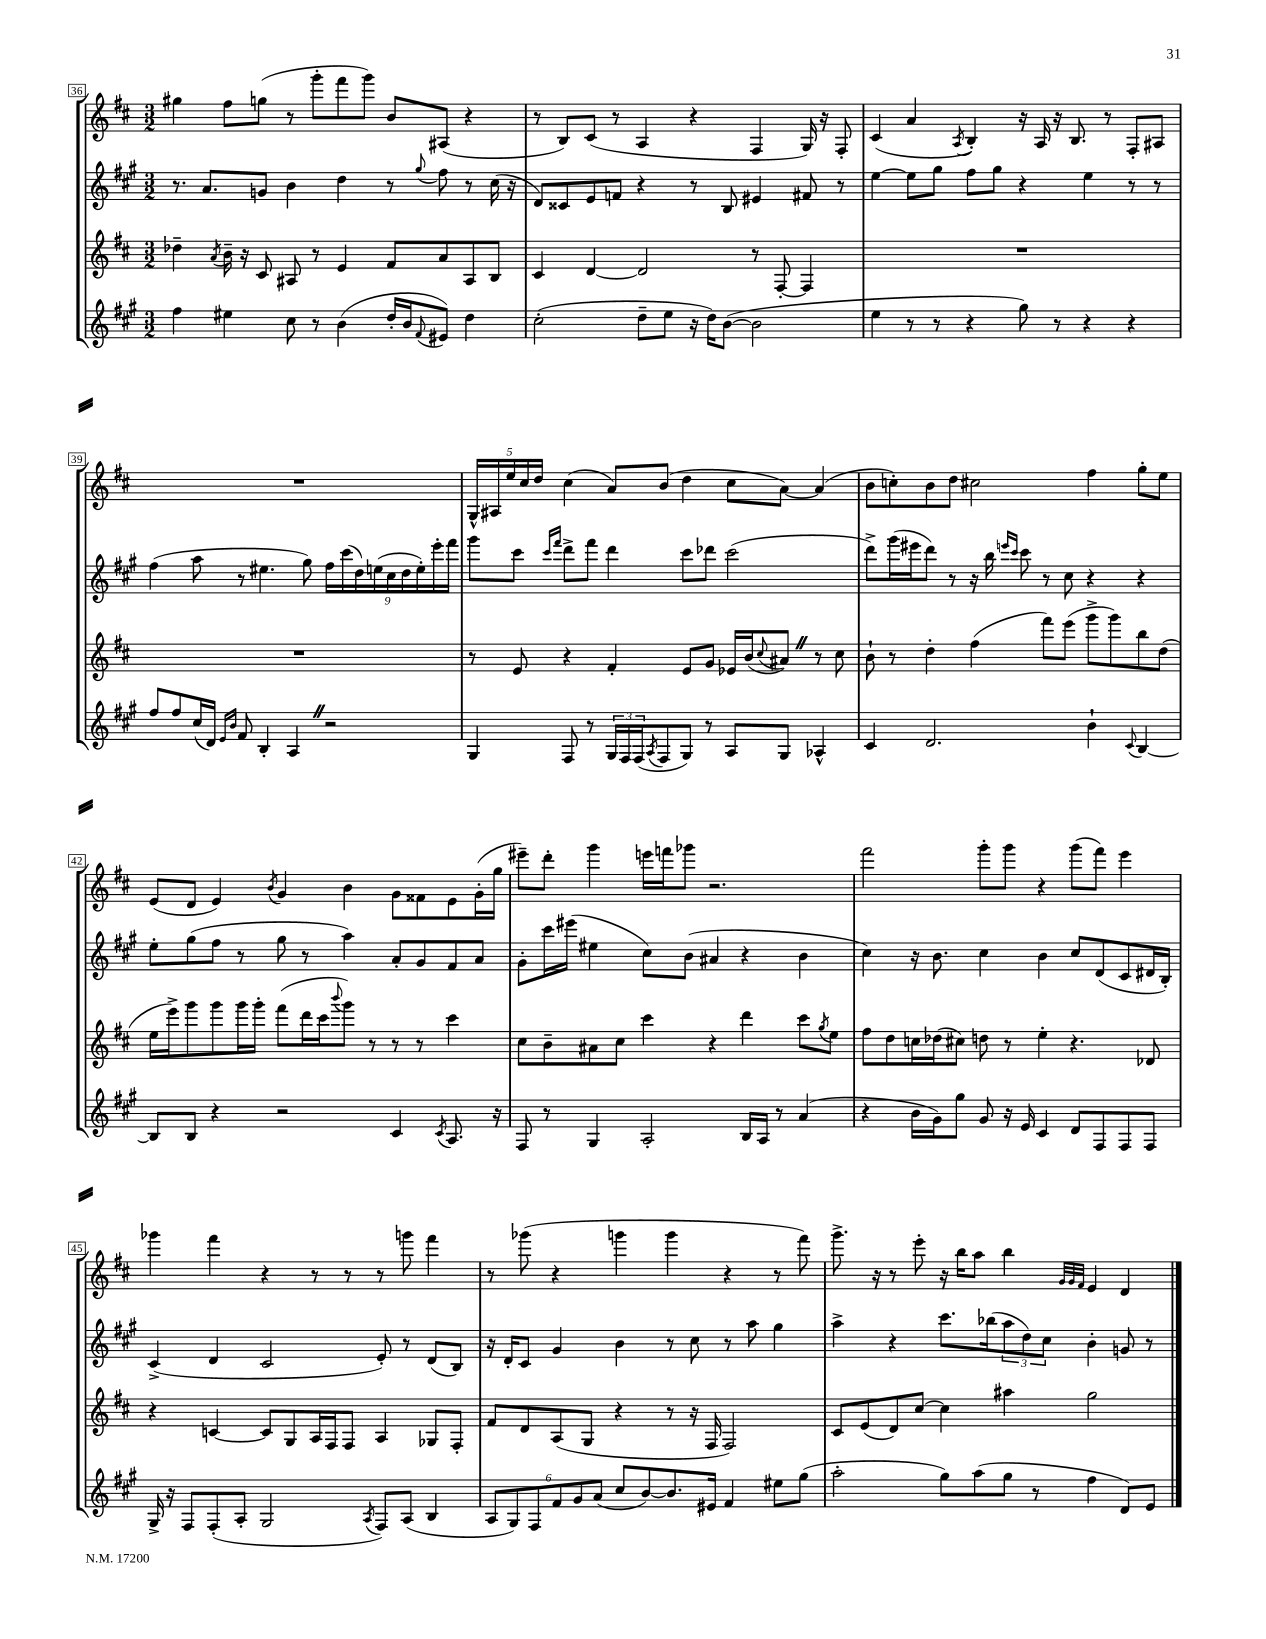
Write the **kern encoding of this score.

**kern	**kern	**kern	**kern
*part4	*part3	*part2	*part1
*staff4	*staff3	*staff2	*staff1
*clefG2	*clefG2	*clefG2	*clefG2
*k[f#c#g#]	*k[f#c#]	*k[f#c#g#]	*k[f#c#]
*M3/2	*M3/2	*M3/2	*M3/2
=36	=36	=36	=36
4ff#\	4dd-X~\	8.r	4gg#X\
.	.	8.a/L	.
.	8qa/	.	.
4ee#X\	16b~\	.	8ff#\L
.	16r	.	.
.	8c#/	8gn/J	(8ggn\J
8cc#\	8A#X/	4b\	8r
8r	8r	.	8ggg'\L
(4b\	4e/	4dd\	8fff#\
.	.	.	8ggg\J)
16dd'/LL	8f#/L	8r	8b/L
16b/J	.	.	.
8qqf#/	.	8qqgg#/	.
8e#X/J)	8a/	8ff#\	(8A#X/J
4dd\	8A#/	8r	4r
.	8B/J	(16cc#\	.
.	.	16r	.
=37	=37	=37	=37
(2cc#'\	4c#/	8d/L)	8r
.	.	8c##X/	8B/L)
.	[4d/	8e/	(8c#/J
.	.	8fn/J	8r
8dd~\L	2d/]	4r	4A/
8ee\J	.	.	.
16r	.	8r	4r
16dd\KL)	.	.	.
([8b\J	.	8B/	.
2b\]	8r	4e#X/	4F#/
.	[8F#'/	.	.
.	4F#/]	8f#X/	16G/)
.	.	.	16r
.	.	8r	8F#'/
=38	=38	=38	=38
4ee\	1.r	[4ee\	(4c#/
8r	.	8ee\L]	4a/
8r	.	8gg#\J	.
.	.	.	8qA/
4r	.	8ff#\L	4B'/)
.	.	8gg#\J	.
8gg#\)	.	4r	16r
.	.	.	16A/
8r	.	.	16r
.	.	.	8.B/
4r	.	4ee\	.
.	.	.	8r
4r	.	8r	8F#'/L
.	.	8r	8A#X/J
!!LO:LB:g=z
=39	=39	=39	=39
8ff#/L	1.r	(4ff#\	1.r
8ff#/	.	.	.
(16cc#/L	.	8aa\	.
16d/JJ)	.	.	.
16qqe/LL	.	.	.
16qqb/JJ	.	.	.
8f#/	.	8r	.
4B'/	.	4.ee#X\	.
4AZ/	.	.	.
.	.	8gg#\)	.
2r	.	18ff#\LL	.
.	.	(18ccc#\	.
.	.	18dd\)	.
.	.	(18een\	.
.	.	18cc#\	.
.	.	18dd\	.
.	.	18ee'\)	.
.	.	18eee'\	.
.	.	18fff#\JJ	.
=40	=40	=40	=40
4G#/	8r	8ggg#\L	20G^^/LL
.	.	.	20A#X/
.	.	.	20ee/
.	8e/	8ccc#\J	.
.	.	.	20cc#/
.	.	.	20dd/JJ
.	.	16qqccc#/LL	.
.	.	16qqfff#/JJ	.
8F#/	4r	8ddd^\L	(4cc#\
8r	.	8fff#\J	.
24G#/LL	4f#'/	4ddd\	8a/L)
24F#/	.	.	.
(24F#/J	.	.	.
8qA/	.	.	.
8F#/	.	.	(8b/J
8G#/J)	8e/L	8ccc#\L	4dd\
8r	8g/J	8ddd-X\J	.
8A/L	16e-X/LL	(2ccc#\	8cc#\L
.	(16b/J	.	.
.	8qqcc#/	.	.
8G#/J	8a#XZ/J)	.	[8a\J)
4A-X^^/	8r	.	(4a/]
.	8cc#\	.	.
=41	=41	=41	=41
4c#/	8b`\	8ddd^\L)	8b\L
.	8r	(16ggg#\L	8ccn'\)
.	.	16eee#X\J	.
2.d/	4dd'\	8ddd\J)	8b\
.	.	8r	8dd\J
.	(4ff#\	16r	2cc#X\
.	.	16bb\	.
.	.	16qqeeen/LL	.
.	.	16qqccc#/JJ	.
.	.	8ccc#\	.
.	8fff#\L)	8r	.
.	(8eee\J	8cc#\	.
4b`\	8ggg^\L	4r	4ff#\
.	8ggg\)	.	.
8qqc#/	.	.	.
[4B/	8bb\	4r	8gg'\L
.	(8dd\J	.	8ee\J
!!LO:LB:g=z
=42	=42	=42	=42
8B/L]	16ee\LL	8ee'\L	(8e/L
.	16eee^\J)	.	.
8B/J	8ggg\	(8gg#\	8d/J
4r	8ggg\	8ff#\J	4e/)
.	16ggg\L	8r	.
.	16ggg'\JJ	.	.
.	.	.	8qb/
2r	(8fff#\L	8gg#\	4g/
.	16ddd\L	8r	.
.	16ccc#\J	.	.
.	8qqbbb/	.	.
.	8ggg\J)	4aa\)	4b\
.	8r	.	.
4c#/	8r	8a'/L	8g\L
.	8r	8g#/	8f##X\
8qc#/	.	.	.
8.A/	4ccc#\	8f#/	8e\
.	.	8a/J	(16g'\L
16r	.	.	16gg\JJ
=43	=43	=43	=43
8F#/	8cc#\L	8g#'\L	8eee#X~\L)
8r	8b~\	16ccc#\L	8ddd'\J
.	.	(16eee#X\JJ	.
4G#/	8a#X\	4ee#X\	4ggg\
.	8cc#\J	.	.
2A'/	4ccc#\	8cc#\L)	16eeen\LL
.	.	.	16fffn\J
.	.	(8b\J	8ggg-X\J
.	4r	4a#X/	2.r
16B/LL	4ddd\	4r	.
16A/JJ	.	.	.
8r	.	.	.
(4a/	8ccc#\L	4b\	.
.	8qgg/	.	.
.	8ee\J	.	.
=44	=44	=44	=44
4r	8ff#\L	4cc#\)	2fff#\
.	8dd\	.	.
16b\LL	16ccn\L	16r	.
16g#\J)	(16dd-X\J	8.b\	.
8gg#\J	8cc#X\J)	.	.
8g#/	8ddn\	4cc#\	8ggg'\L
16r	8r	.	8ggg\J
16e/	.	.	.
4c#/	4ee'\	4b\	4r
8d/L	4.r	8cc#/L	(8ggg\L
8F#/	.	(8d/	8fff#\J)
8F#/	.	8c#/	4eee\
8F#/J	8d-X/	16d#X/L	.
.	.	16B'/JJ)	.
!!LO:LB:g=z
=45	=45	=45	=45
16G#^/	4r	(4c#^/	4ggg-X\
16r	.	.	.
8F#/L	.	.	.
(8F#'/	[4cn/	4d/	4fff#\
8A'/J	.	.	.
2G#/	8c/L]	2c#/	4r
.	8G/	.	.
.	16A/L	.	8r
.	16F#/J	.	.
.	8F#/J	.	8r
8qA/	.	.	.
8F#/L)	4A/	8e'/)	8r
(8A/J	.	8r	8gggn\
4B/	8G-X/L	(8d/L	4fff#\
.	8F#'/J	8B/J)	.
=46	=46	=46	=46
12A/L	8f#/L	16r	8r
.	.	16d'/KL	.
12G#/)	.	.	.
.	8d/	8c#/J	(8ggg-X\
12F#/	.	.	.
12f#/	(8A/	4g#/	4r
12g#/	.	.	.
.	8G/J	.	.
(12a/J	.	.	.
8cc#/L	4r	4b\	4gggn\
[8b/)	.	.	.
8.b/]	8r	8r	4ggg\
.	16r	8cc#\	.
16e#X/Jk	16F#/	.	.
4f#/	2F#/)	8r	4r
.	.	8aa\	.
8ee#X\L	.	4gg#\	8r
(8gg#\J	.	.	8fff#\)
=47	=47	=47	=47
2aa'\	8c#/L	4aa^\	8.ggg^\
.	(8e/	.	.
.	.	.	16r
.	8d/)	4r	8r
.	[8cc#/J	.	8eee'\
8gg#\L)	4cc#\]	8.ccc#\L	16r
.	.	.	16bb\KL
(8aa\	.	.	8aa\J
.	.	(16bb-X\k	.
8gg#\J	4aa#X\	12aa\	4bb\
.	.	12dd\)	.
8r	.	.	.
.	.	12cc#\J	.
.	.	.	32qqg/LLL
.	.	.	32qqg/
.	.	.	32qqf#/JJJ
4ff#\	2gg\	4b'\	4e/
8d/L)	.	8gn/	4d/
8e/J	.	8r	.
==	==	==	==
*-	*-	*-	*-
